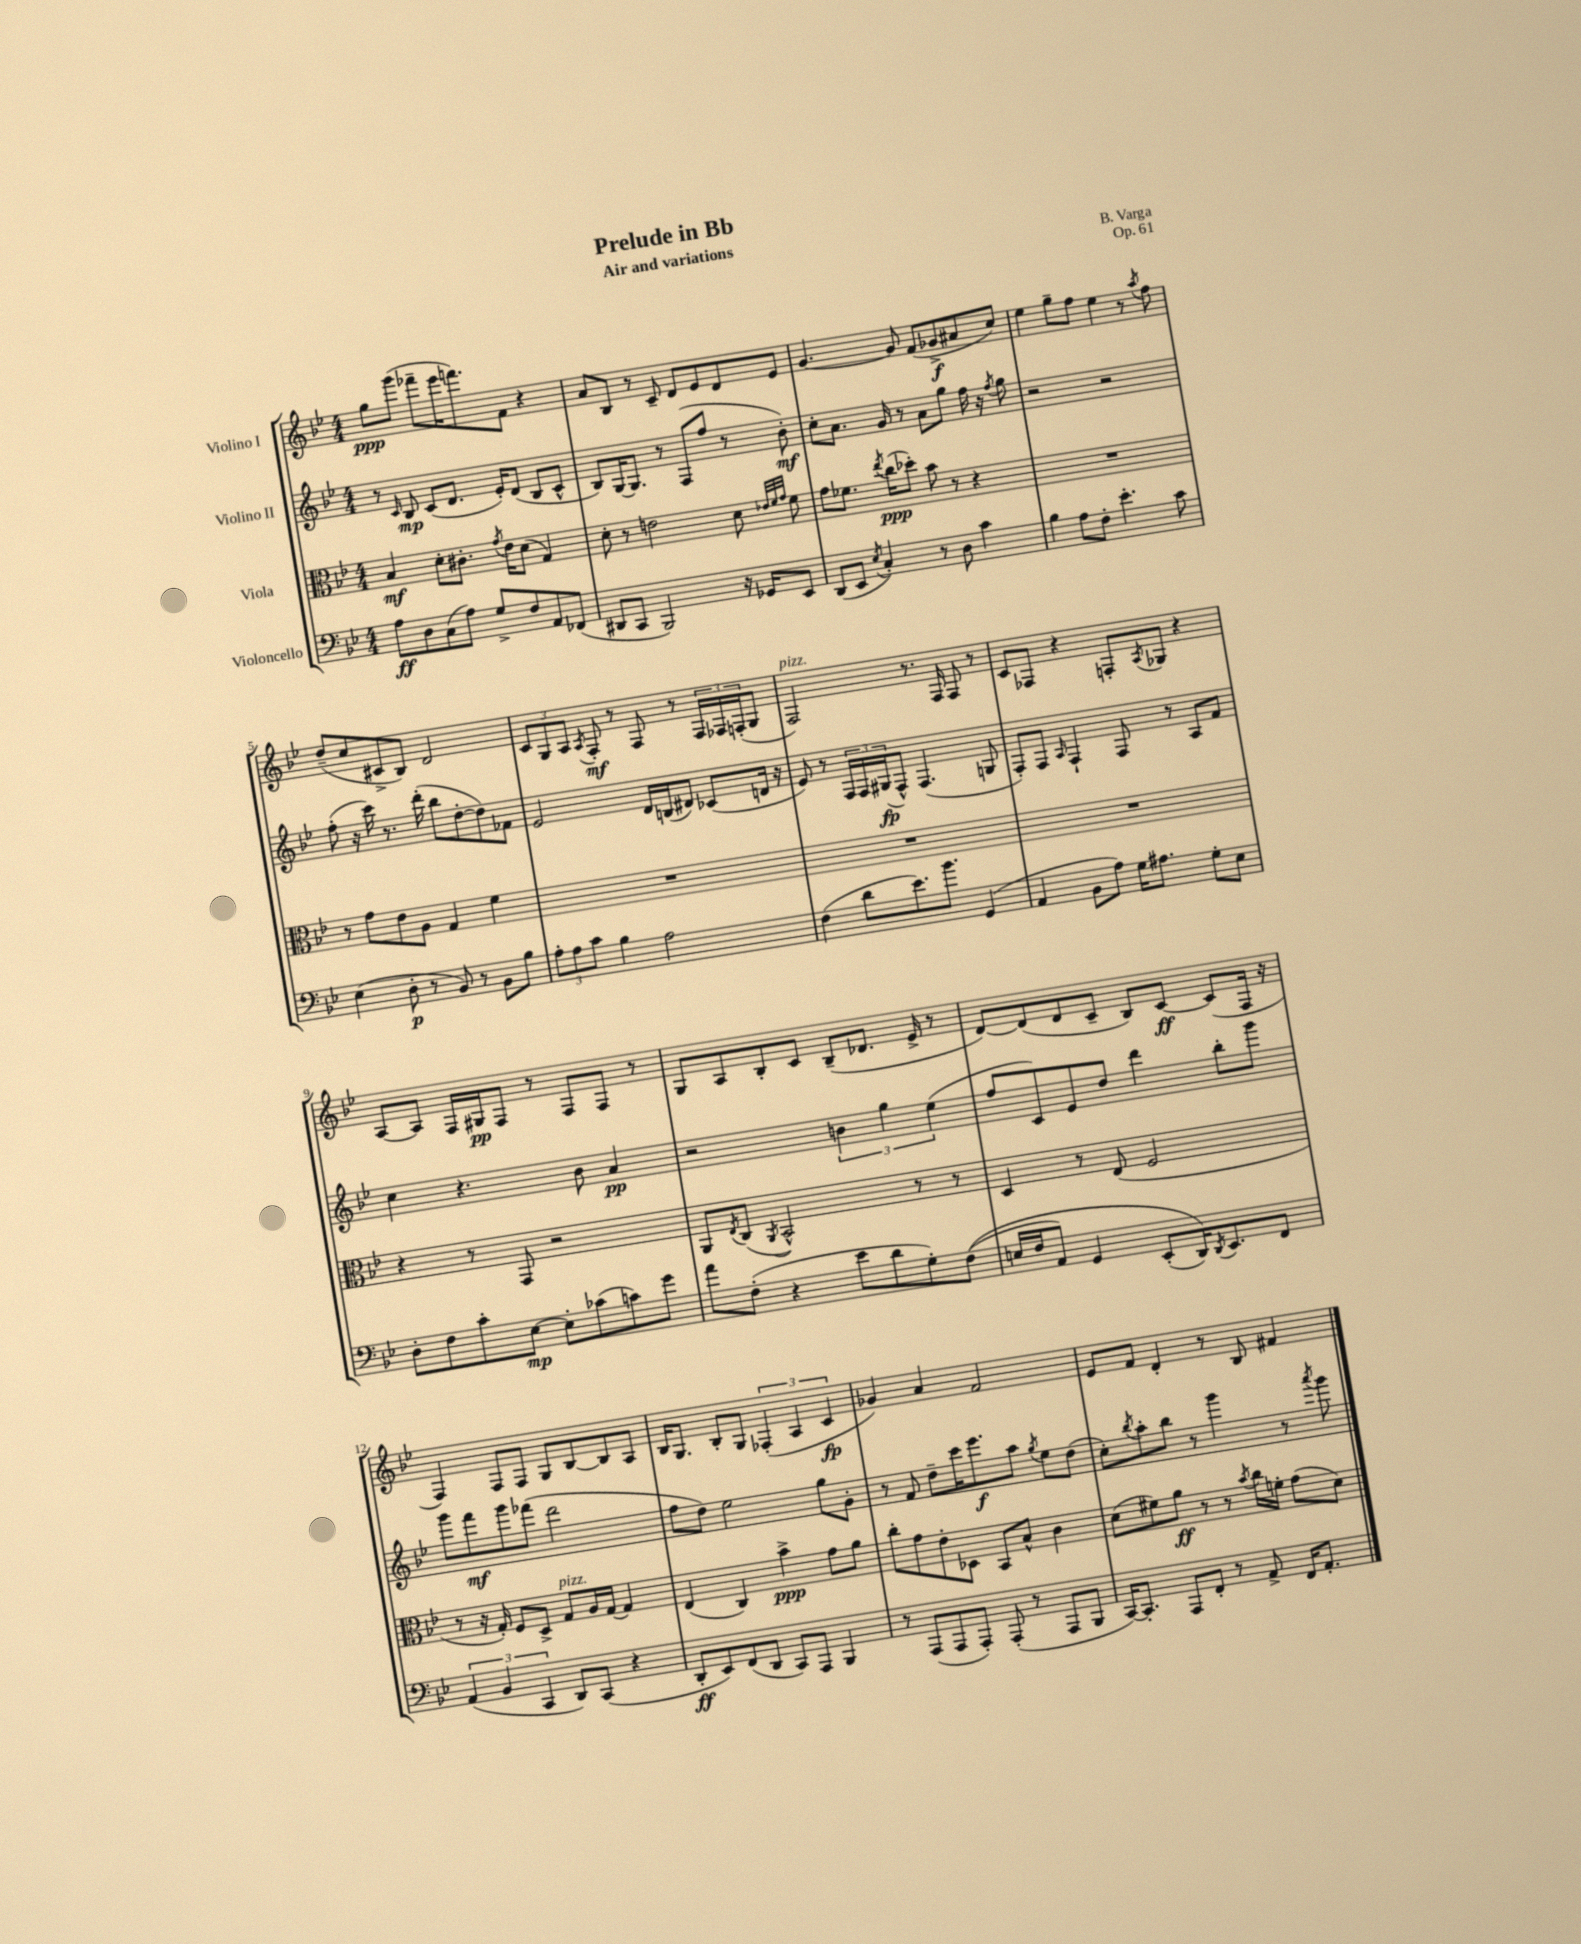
\header { title = "Prelude in Bb" composer = "B. Varga" subtitle = "Air and variations" opus = "Op. 61" }
<<
\new StaffGroup <<
\new Staff = "s0" \with { instrumentName = "Violino I" } {
    \clef treble \key bes \major \numericTimeSignature \time 4/4
    g''8\ppp g'''8( fes'''8-- ees'''16 f'''8.) f'8 r4 |
    a'8 bes8 r8 c'8-- d'8 ees'8 d'8 ees'8 |
    g'4.~ g'8 f'8( ges'8->\f ais'8 c''8) |
    ees''4 g''8-- f''8 ees''4 r8 \acciaccatura { a''8 } f''8 |
    d''8--( c''8 cis'8-> bes8) d'2 |
    \tuplet 3/2 { c'8 g8 a8 } \acciaccatura { a8 } f8-.\mf r8 f8 r8 \tuplet 3/2 { f16 fes16 f16-.( } g8 |
    f2^\markup { \italic "pizz." }) r8. f16 f8 r8 |
    c'8 fes8 r4 f8-. \acciaccatura { a8 } ges8 r4 |
    a8~ a8 f16 gis16\pp f8 r8 f8 f8 r8 |
    g8 a8 bes8-. c'8 bes8--( des'8. ees'16-> r8 |
    d'8~) d'8( d'8 c'8-- bes8) c'8~\ff c'8( f16 r16 |
    f4) f8 f8 g8 bes8~ bes8 a8 |
    bes16 g8. bes8-. g8 \tuplet 3/2 { fes4-.( a4 c'4\fp } |
    ges'4) a'4 f'2 |
    ees'8 f'8 d'4-. r8 bes8 fis'4 \bar "|." |
}
\new Staff = "s1" \with { instrumentName = "Violino II" } {
    \clef treble \key bes \major \numericTimeSignature \time 4/4
    r8 \grace { c'16 } bes8\mp c'8( d'8. ees'16-.) d'8( bes8 c'8-^ |
    bes8) g16~ g8. r8 f8( f''8 r8 bes'8-.\mf) |
    c''8-. a'8. g'16 r8 a'8 g''8 f''16 r16 \acciaccatura { f''8 } g''8 |
    r2 r2 |
    f''8-.( r16 c'''16) r8. d'''16-.( bes''8 d''8~-. d''8) fes'8 |
    ees'2 d'16 b16( dis'8) ces'8( d'16 r16 |
    ees'8) r8 \tuplet 3/2 { f16 f16 gis16\fp( } f8-^) f4.( g8 |
    f8-.) f8 \grace { a16 } f4-! f8 r8 a8 f'8 |
    c''4 r4. bes'8 a'4\pp |
    r2 \tuplet 3/2 { b'4 g''4 ees''4( } |
    f''8 c'8) ees'8 d''8 d'''4 bes''8-. g'''8 |
    g'''8 f'''8\mf g'''8 fes'''8( d'''2 |
    f''8 d''8) ees''2 g''8 g'8-. |
    r8 f'8 d''8-- c'''16 ees'''8.\f a''8 \acciaccatura { g''8 } ees''8 d''8( |
    c''8-.) \acciaccatura { bes''8 } a''8-. bes''8 r8 g'''4 r8 \acciaccatura { a'''8 } g'''8 \bar "|." |
}
\new Staff = "s2" \with { instrumentName = "Viola" } {
    \clef alto \key bes \major \numericTimeSignature \time 4/4
    bes4\mf d'8-. cis'8.-. \acciaccatura { g'8 } ees'16 d'8( g4) |
    d'8-. r8 e'2 d'8 \grace { ees'32 f'32 g'32 } f'8 |
    g'8 fes'8. \acciaccatura { ees''8 } c''16\ppp( des''8-.) bes'8 r8 r4 |
    R1 |
    r8 g'8 ees'8 a8 g4 f'4 |
    R1 |
    R1 |
    R1 |
    r4 r8 g,8 r2 |
    a,8 \acciaccatura { ees8 } c8( \acciaccatura { a,8 } bes,2-^) r8 r8 |
    d4 r8 ees8( f2 |
    r8 r16 g16-.) f8 d8-> g8^\markup { \italic "pizz." } a16 g16~ g4 |
    ees4( c4) bes'4->\ppp g'8 a'8 |
    c''8-. g'8 ees'8-. des8 bes,8 bes8-^ c'4 |
    d'8( fis'8) a'8\ff r8 r8 \acciaccatura { bes'8 } c''16 f'16-. g'8( d'8) \bar "|." |
}
\new Staff = "s3" \with { instrumentName = "Violoncello" } {
    \clef bass \key bes \major \numericTimeSignature \time 4/4
    a8\ff d8 c8( a8) g8-> f8 a,8 fes,8( |
    dis,8 c,8 bes,,2) r16 ges,16 ees,8 |
    d,8( ees,8 \acciaccatura { ees8 } c4-.) r8 d8 c'4 |
    bes4 a8 f8-. ees'4.-. c'8 |
    ees4( d8-.\p r8 bes,8) r8 bes,8 bes8 |
    \tuplet 3/2 { a8-. a8 c'8 } bes4 a2 |
    f4( d'8 ees'8.) bes'8. g,4( |
    a,4 bes,8 a8) g16 ais8. g8-. ees8 |
    d8-. f8 c'8-. ees8~\mp ees8-. ces'8( c'8) g'8 |
    a'8 f8-.( r4 ees'8 d'8 g8-.) f8(\( |
    e16 f16 a,8) g,4 ees,8-.( d,16)\) \acciaccatura { d,8 } ees,8. f,8 |
    \tuplet 3/2 { a,4( bes,4 c,4 } d,8) c,8( r4 |
    d,8-.\ff ees,8) f,8( d,8 c,8) a,,8 bes,,4 |
    r8 a,,8( a,,8 a,,8-.) a,,8-.( r8 a,,8 bes,,8 |
    c,16~) c,8.-. a,,8 f,8-. r8 a,8-> f,16 a,8.-. \bar "|." |
}
>>
>>
